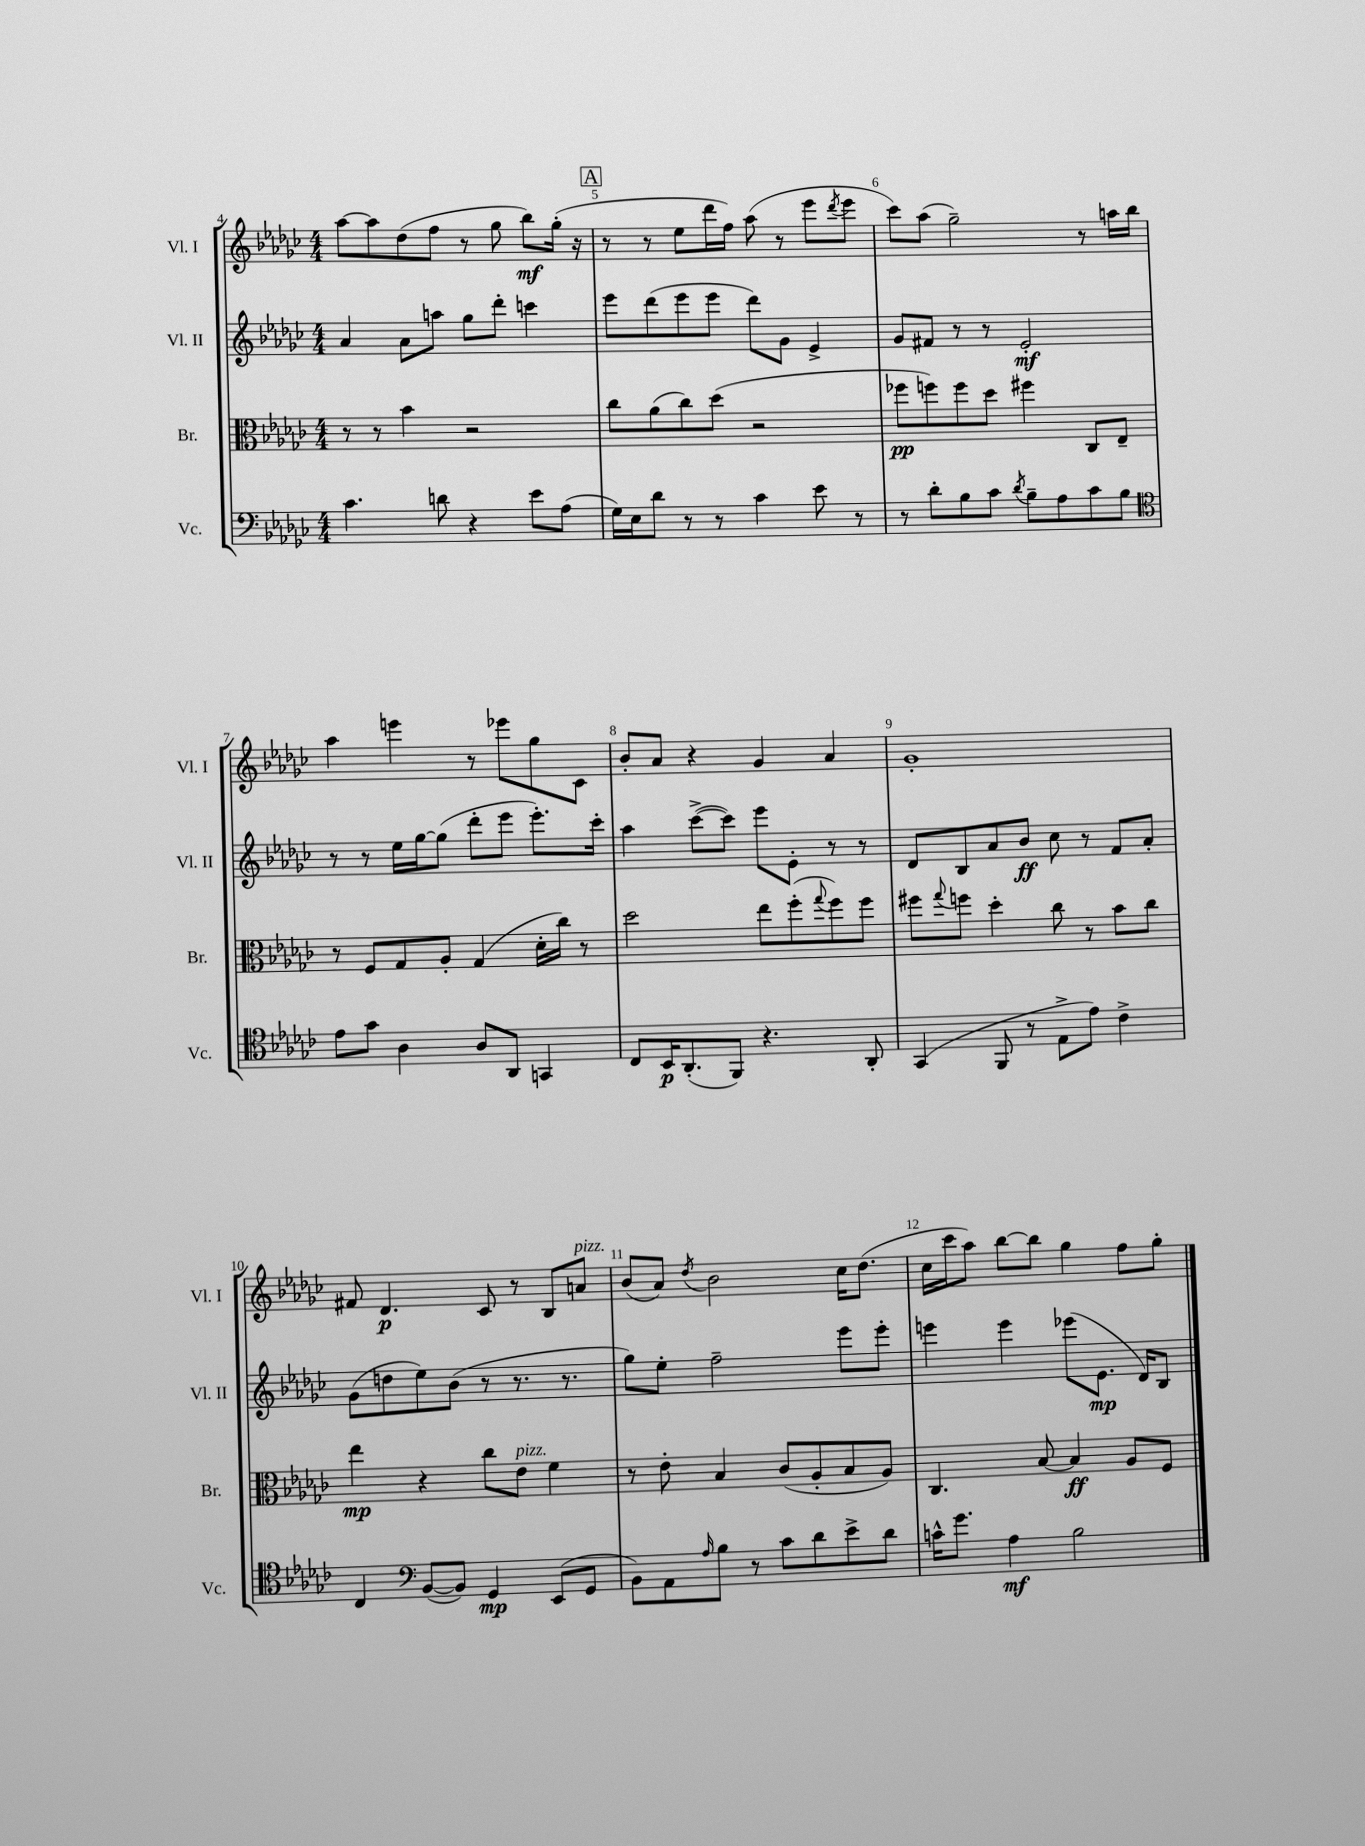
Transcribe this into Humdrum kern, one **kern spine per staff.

**kern	**dynam	**kern	**dynam	**kern	**dynam	**kern	**dynam
*part4	*part4	*part3	*part3	*part2	*part2	*part1	*part1
*staff4	*staff4	*staff3	*staff3	*staff2	*staff2	*staff1	*staff1
*I"Vc.	*	*I"Br.	*	*I"Vl. II	*	*I"Vl. I	*
*I'Vc.	*	*I'Br.	*	*I'Vl. II	*	*I'Vl. I	*
*clefF4	*	*clefC3	*	*clefG2	*	*clefG2	*
*k[b-e-a-d-g-c-]	*	*k[b-e-a-d-g-c-]	*	*k[b-e-a-d-g-c-]	*	*k[b-e-a-d-g-c-]	*
*M4/4	*	*M4/4	*	*M4/4	*	*M4/4	*
=4	=4	=4	=4	=4	=4	=4	=4
4.c-\	.	8r	.	4a-/	.	[8aa-\L	.
.	.	8r	.	.	.	8aa-\]	.
.	.	4b-\	.	8a-\L	.	(8dd-\	.
8dn\	.	.	.	8aan\J	.	8ff\J	.
4r	.	2r	.	8gg-\L	.	8r	.
.	.	.	.	8ddd-'\J	.	8gg-\	.
8e-\L	.	.	.	4cccn\	.	8bb-\L)	mf
(8A-\J	.	.	.	.	.	(16gg-'\Jk	.
.	.	.	.	.	.	16r	.
!!LO:REH:place=s1:t=A
=5	=5	=5	=5	=5	=5	=5	=5
16G-\LL)	.	8cc-\L	.	8eee-\L	.	8r	.
16E-\J	.	.	.	.	.	.	.
8d-\J	.	(8a-\	.	(8ddd-\	.	8r	.
8r	.	8cc-\)	.	8eee-\	.	8ee-\L	.
8r	.	(8dd-\J	.	8eee-\J	.	16ddd-\L	.
.	.	.	.	.	.	16ff\JJ)	.
4c-\	.	2r	.	8ddd-\L)	.	(8aa-\	.
.	.	.	.	8g-\J	.	8r	.
8e-\	.	.	.	4e-^/	.	8eee-\L	.
.	.	.	.	.	.	8qddd-/	.
8r	.	.	.	.	.	8eee-\J	.
=6	=6	=6	=6	=6	=6	=6	=6
8r	.	8ff-X\L	pp	8g-/L	.	8ccc-\L)	.
8d-'\L	.	8ffn\)	.	8f#X/J	.	(8aa-\J	.
8B-\	.	8ff\	.	8r	.	2gg-~\)	.
8c-\J	.	8dd-\J	.	8r	.	.	.
8qd-/	.	.	.	.	.	.	.
8B-~\L	.	4ff#X\	.	2e-'/	mf	.	.
8A-\	.	.	.	.	.	.	.
8c-\	.	8C-/L	.	.	.	8r	.
8B-\J	.	8E-~/J	.	.	.	16aan\LL	.
.	.	.	.	.	.	16bb-\JJ	.
!!LO:LB:g=z
=7	=7	=7	=7	=7	=7	=7	=7
*clefC4	*	*	*	*	*	*	*
8e-\L	.	8r	.	8r	.	4aa-\	.
8g-\J	.	8F/L	.	8r	.	.	.
4A-\	.	8G-/	.	16ee-\LL	.	4eeen\	.
.	.	.	.	[16gg-\J	.	.	.
.	.	8A-'/J	.	(8gg-\J]	.	.	.
8A-/L	.	(4G-/	.	8ddd-'\L	.	8r	.
8AA-/J	.	.	.	8eee-\J	.	8eee-X\L	.
4GGn/	.	16d-'\LL	.	8.eee-'\L)	.	8gg-\	.
.	.	16cc-\JJ)	.	.	.	.	.
.	.	8r	.	.	.	8c-\J	.
.	.	.	.	16ccc-'\Jk	.	.	.
=8	=8	=8	=8	=8	=8	=8	=8
8C-/L	.	2dd-\	.	4aa-\	.	8b-'/L	.
16BB-/K	p	.	.	.	.	8a-/J	.
(8.AA-'/	.	.	.	.	.	.	.
.	.	.	.	([8ccc-^\L	.	4r	.
8FF/J)	.	.	.	8ccc-\J])	.	.	.
4.r	.	8ee-\L	.	8eee-\L	.	4g-/	.
.	.	(8ff'\	.	8e-'\J	.	.	.
.	.	8qqgg-/	.	.	.	.	.
.	.	8ff\)	.	8r	.	4a-/	.
8AA-'/	.	8ff\J	.	8r	.	.	.
=9	=9	=9	=9	=9	=9	=9	=9
(4GG-/	.	8ff#X\L	.	8d-/L	.	1g-'	.
.	.	8qqgg-/	.	.	.	.	.
.	.	8ffn\J	.	8B-/	.	.	.
8FF/	.	4dd-'\	.	8a-/	.	.	.
8r	.	.	.	8b-/J	ff	.	.
8E-^\L	.	8cc-\	.	8cc-\	.	.	.
8e-\J)	.	8r	.	8r	.	.	.
4c-^\	.	8b-\L	.	8f/L	.	.	.
.	.	8cc-\J	.	8a-'/J	.	.	.
!!LO:LB:g=z
=10	=10	=10	=10	=10	=10	=10	=10
4C-/	.	4ee-\	mp	(8g-\L	.	8f#X/	.
.	.	.	.	8ddn\	.	4.d-/	p
*clefF4	*	*	*	*	*	*	*
([8BB-/L	.	4r	.	8ee-\)	.	.	.
8BB-/J])	.	.	.	(8b-\J	.	.	.
4GG-/	mp	8cc-\L	.	8r	.	8c-/	.
!	!	!LO:TX:a:i:t=pizz.	!	!	!	!	!
.	.	8e-\J	.	8.r	.	8r	.
(8EE-/L	.	4f\	.	.	.	8B-/L	.
.	.	.	.	8.r	.	.	.
!	!	!	!	!	!	!LO:TX:a:i:t=pizz.	!
8GG-/J	.	.	.	.	.	8an/J	.
=11	=11	=11	=11	=11	=11	=11	=11
8BB-\L)	.	8r	.	8gg-\L)	.	(8b-/L	.
8AA-\	.	8e-'\	.	8ee-'\J	.	8a-/J)	.
16qqA-/	.	.	.	.	.	8qdd-/	.
8B-\J	.	4B-/	.	2ff~\	.	2b-\	.
8r	.	.	.	.	.	.	.
8c-\L	.	(8c-/L	.	.	.	.	.
8d-\	.	8A-'/	.	.	.	.	.
8e-^\	.	8B-/	.	8eee-\L	.	16cc-\KL	.
.	.	.	.	.	.	(8.dd-\J	.
8d-\J	.	8A-/J)	.	8eee-'\J	.	.	.
=12	=12	=12	=12	=12	=12	=12	=12
16cn^^\KL	.	4.C-/	.	4eeen\	.	16cc-\LL	.
8.g-\J	.	.	.	.	.	16ccc-\J	.
.	.	.	.	.	.	8aa-\J)	.
4A-\	mf	.	.	4eee\	.	[8bb-\L	.
.	.	[8B-/	.	.	.	8bb-\J]	.
2B-\	.	4B-/]	ff	(8eee-X\L	.	4gg-\	.
.	.	.	.	8.e-\J	mp	.	.
.	.	8A-/L	.	.	.	8ff\L	.
.	.	.	.	16d-/KL)	.	.	.
.	.	8F/J	.	8B-/J	.	8gg-'\J	.
==	==	==	==	==	==	==	==
*-	*-	*-	*-	*-	*-	*-	*-
